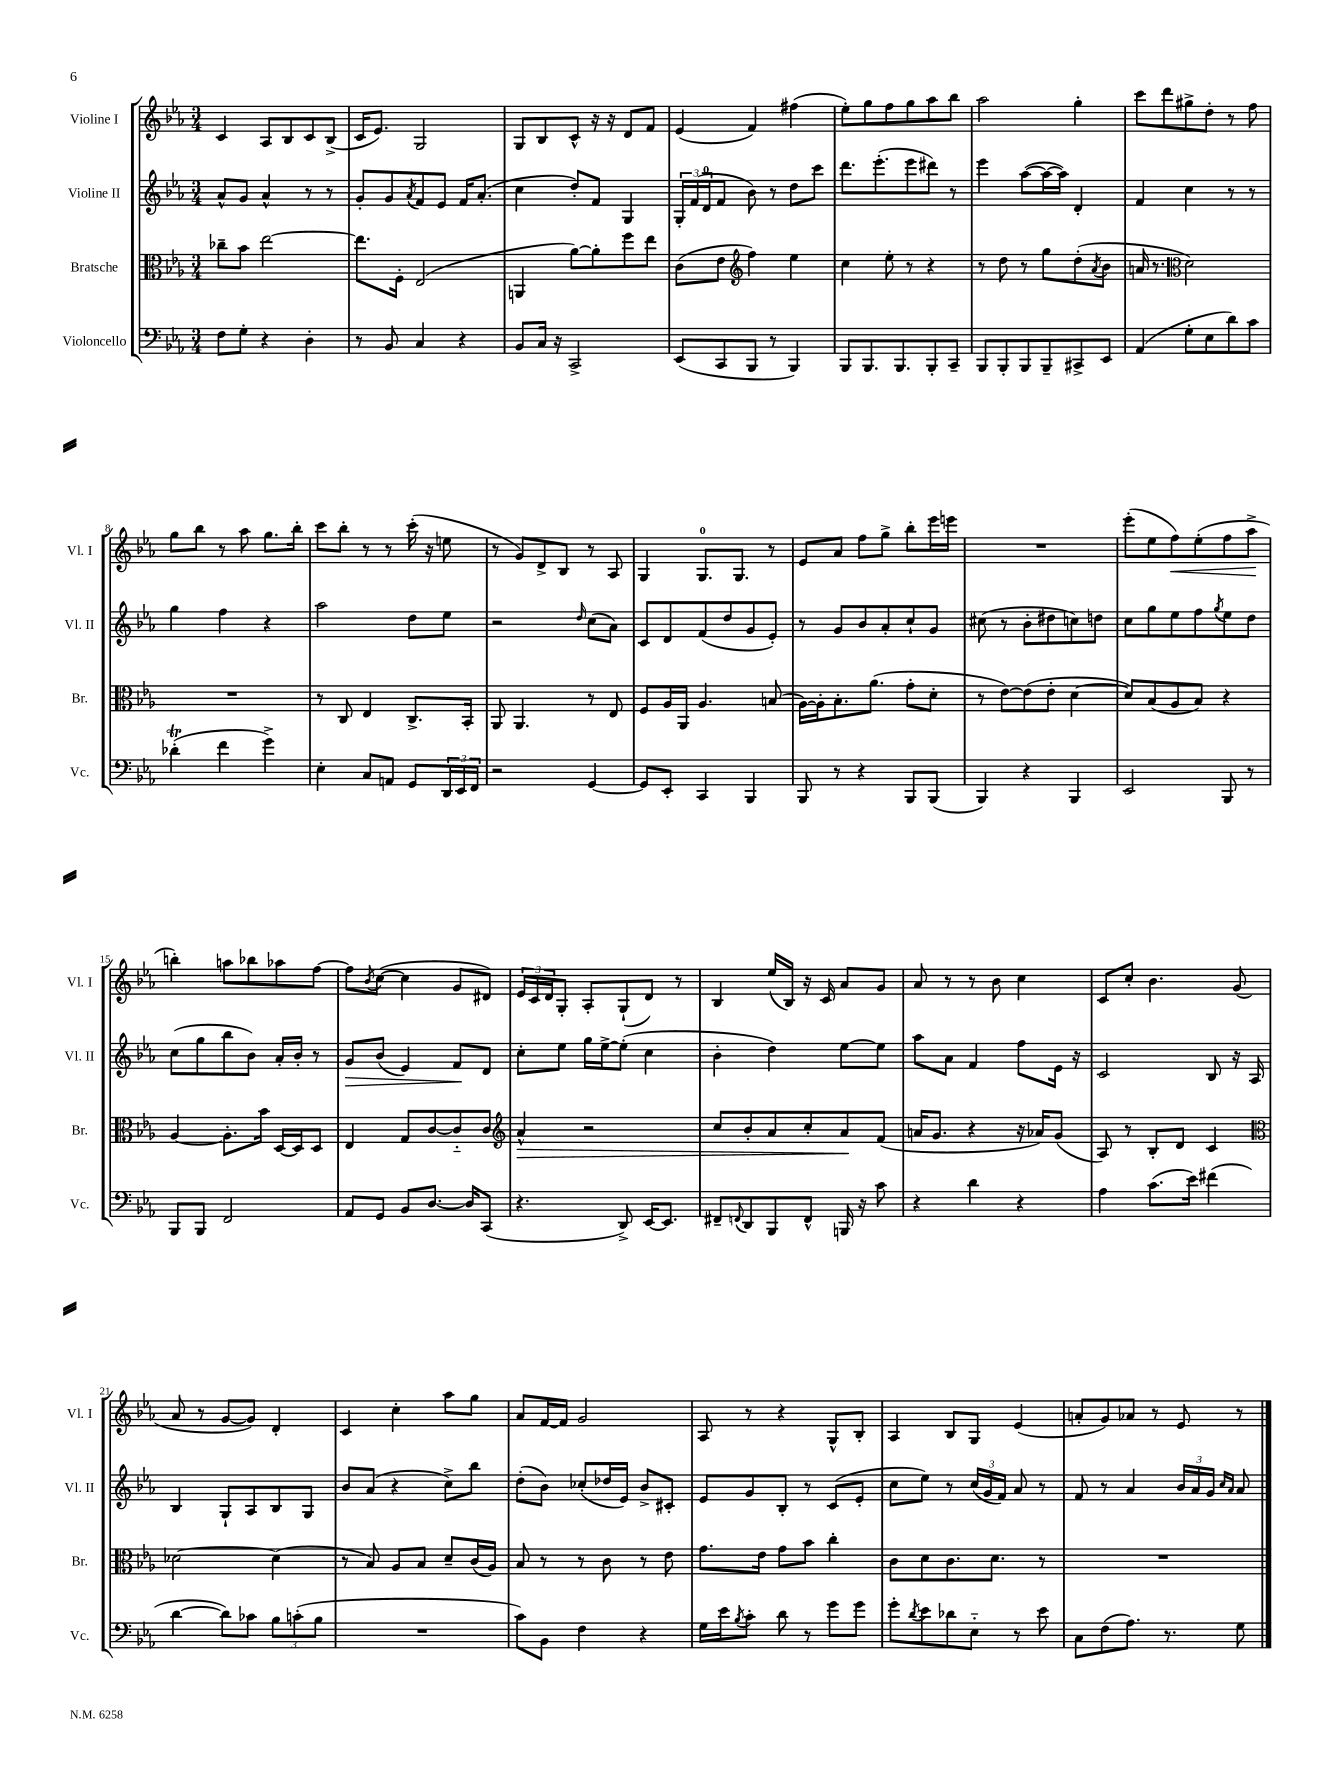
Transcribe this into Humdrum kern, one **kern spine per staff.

**kern	**kern	**kern	**kern
*staff4	*staff3	*staff2	*staff1
*clefF4	*clefC3	*clefG2	*clefG2
*k[b-e-a-]	*k[b-e-a-]	*k[b-e-a-]	*k[b-e-a-]
*M3/4	*M3/4	*M3/4	*M3/4
8F	8cc-~	8a-^^	4c
8G'	8b-	8g	.
4r	[2ee-	4a-^^	8A-
.	.	.	8B-
4D'	.	8r	8c
.	.	8r	(8B-^
=	=	=	=
8r	8.ee-]	8g'	16c
.	.	.	8.e-)
8BB-	.	8g	.
.	16F'	.	.
.	.	8qa-	.
4C	(2E-	8f	2G
.	.	8e-	.
4r	.	16f	.
.	.	(8.a-'	.
=	=	=	=
8BB-	4AA	4cc	8G
16C	.	.	8B-
16r	.	.	.
2CC^	[8a-)	8dd')	8c^^
.	8a-']	8f	16r
.	.	.	16r
.	8ff	4G	8d
.	8ee-	.	8f
=	=	=	=
(8EE-	(8c	24G'	(4e-
.	.	(24f	.
.	.	24d	.
8CC	8e-	8f	.
*	*clefG2	*	*
8BBB-	4ff)	8b-)	4f)
8r	.	8r	.
4BBB-)	4ee-	8dd	(4ff#
.	.	8ccc	.
=	=	=	=
8BBB-	4cc	8.ddd	8ee-')
8.BBB-	.	.	8gg
.	.	(8.eee-'	.
.	8ee-'	.	8ff
8.BBB-	.	.	.
.	8r	8eee-	8gg
8BBB-'	4r	8ddd#)	8aa-
8CC~	.	8r	8bb-
=	=	=	=
8BBB-	8r	4eee-	2aa-
8BBB-'	8dd	.	.
8BBB-	8r	([8aa-	.
8BBB-~	8gg	16aa-_	.
.	.	16aa-])	.
8CC#^	(8dd'	4d'	4gg'
.	8qa-	.	.
8EE-	8b-	.	.
=	=	=	=
(4AA-	16a	4f	8ccc
.	8.r	.	.
.	.	.	8ddd
*	*clefC3	*	*
8G'	2d)	4cc	8gg#^
8E-	.	.	8dd'
8d)	.	8r	8r
8c	.	8r	8ff
=	=	=	=
(4d-'	2.r	4gg	8gg
.	.	.	8bb-
4f	.	4ff	8r
.	.	.	8aa-
4g^)	.	4r	8.gg
.	.	.	16bb-'
=	=	=	=
4E-'	8r	2aa-	8ccc
.	8C	.	8bb-'
8C	4E-	.	8r
8AA	.	.	8r
8GG	8.C^	8dd	(16ccc'
.	.	.	16r
24DD	.	8ee-	8ee
24EE-	.	.	.
.	16BB-'	.	.
24FF	.	.	.
=	=	=	=
2r	8AA-	2r	8r
.	4.AA-	.	8g)
.	.	.	8d^
.	.	.	8B-
.	.	16qqdd	.
[4GG	8r	(8cc	8r
.	8E-	8a-)	8A-
=	=	=	=
8GG]	8F	8c	4G
8EE-'	16A-	8d	.
.	16AA-	.	.
4CC	4.A-	(8f	8.G
.	.	8dd	.
.	.	.	8.G
4BBB-	.	8g	.
.	(8B	8e-')	8r
=	=	=	=
8BBB-	[16A-)	8r	8e-
.	16A-']	.	.
8r	8.B-'	8g	8a-
4r	.	8b-	8ff
.	(8.a-	.	.
.	.	8a-'	8gg^
8BBB-	8g'	8cc`	8bb-'
(8BBB-	8d'	8g	16eee-
.	.	.	16eee
=	=	=	=
4BBB-)	8r	(8cc#	2.r
.	[8e-)	8r	.
4r	(8e-]	8b-'	.
.	8e-'	8dd#	.
4BBB-	[4d	8cc)	.
.	.	8dd	.
=	=	=	=
2EE-	8d])	8cc	(8eee-'
.	(8B-	8gg	8ee-
.	8A-	8ee-	8ff)
.	8B-)	8ff	(8ee-'
.	.	8qgg	.
8BBB-	4r	8ee-	8ff
8r	.	8dd	8aa-^
=	=	=	=
8BBB-	[4A-	(8cc	4bb')
8BBB-	.	8gg	.
2FF	8.A-']	8bb-	8aa
.	.	8b-)	8bb-
.	16b-	.	.
.	[16D	16a-'	8aa-
.	16D]	16b-'	.
.	8D	8r	[8ff
=	=	=	=
8AA-	4E-	8g	8ff]
.	.	.	8qb-
8GG	.	(8b-	([8cc
8BB-	8G	4e-)	4cc]
[8.D	[8c	.	.
.	8c'~]	8f	8g
16D]	.	.	.
(8CC	8c	8d	8d#)
=	=	=	=
*	*clefG2	*	*
4.r	4a-^^	8cc'	24e-
.	.	.	24c
.	.	.	24d
.	.	8ee-	8G'
.	2r	16gg	8A-'
.	.	[16ee-^	.
8DD^)	.	(8ee-']	(8G`
[16EE-	.	4cc	8d)
8.EE-]	.	.	.
.	.	.	8r
=	=	=	=
8FF#~	8cc	4b-'	4B-
8qqFF	.	.	.
8DD	8b-'	.	.
8BBB-	8a-	4dd)	(16ee-
.	.	.	16B-)
8FF^^	8cc'	.	16r
.	.	.	16c
16BBB	8a-	[8ee-	8a-
16r	.	.	.
8c	(8f	8ee-]	8g
=	=	=	=
4r	16a	8aa-	8a-
.	8.g	.	.
.	.	8a-	8r
4d	4r	4f	8r
.	.	.	8b-
4r	16r	8ff	4cc
.	16a-)	.	.
.	(8g	16e-	.
.	.	16r	.
=	=	=	=
4A-	8A-)	2c	8c
.	8r	.	8cc'
(8.c	8B-'	.	4.b-
.	8d	.	.
16e-)	.	.	.
(4f#	4c	8B-	.
.	.	16r	(8g
.	.	16A-	.
=	=	=	=
*	*clefC3	*	*
[4d	[2d-	4B-	8a-
.	.	.	8r
8d])	.	8G`	[8g
8c-	.	8A-	8g])
12B-	(4d-]	8B-	4d'
(12c'	.	.	.
.	.	8G	.
12B-	.	.	.
=	=	=	=
2.r	8r	8b-	4c
.	8B-)	(8a-	.
.	8A-	4r	4cc'
.	8B-	.	.
.	8d~	8cc^)	8aa-
.	(16c	8bb-	8gg
.	16A-)	.	.
=	=	=	=
8c)	8B-	(8dd'	8a-
8BB-	8r	8b-)	[16f
.	.	.	16f]
4F	8r	(8cc-'	2g
.	8c	16dd-	.
.	.	16e-)	.
4r	8r	8b-^	.
.	8e-	8c#'	.
=	=	=	=
16G	8.g	8e-	8A-
16e-	.	.	.
8qB-	.	.	.
8c'	.	8g	8r
.	16e-	.	.
8d	8g	8B-'	4r
8r	8b-	8r	.
8g	4cc'	(8c	8G^^
8g	.	8e-'	8B-'
=	=	=	=
8g'	8c	8cc	4A-
8qd	.	.	.
8e-	8d	8ee-)	.
8d-	8.c	8r	8B-
8E-'~	.	(24cc	8G
.	.	24g	.
.	8.d	.	.
.	.	24f)	.
8r	.	8a-	(4e-
8e-	8r	8r	.
=	=	=	=
8C	2.r	8f	8a'
(8F	.	8r	8g)
8.A-)	.	4a-	8a-
.	.	.	8r
8.r	.	.	.
.	.	24b-	8e-
.	.	24a-	.
.	.	24g	.
.	.	16qqcc	.
.	.	16qqa-	.
8G	.	8a-	8r
==	==	==	==
*-	*-	*-	*-
